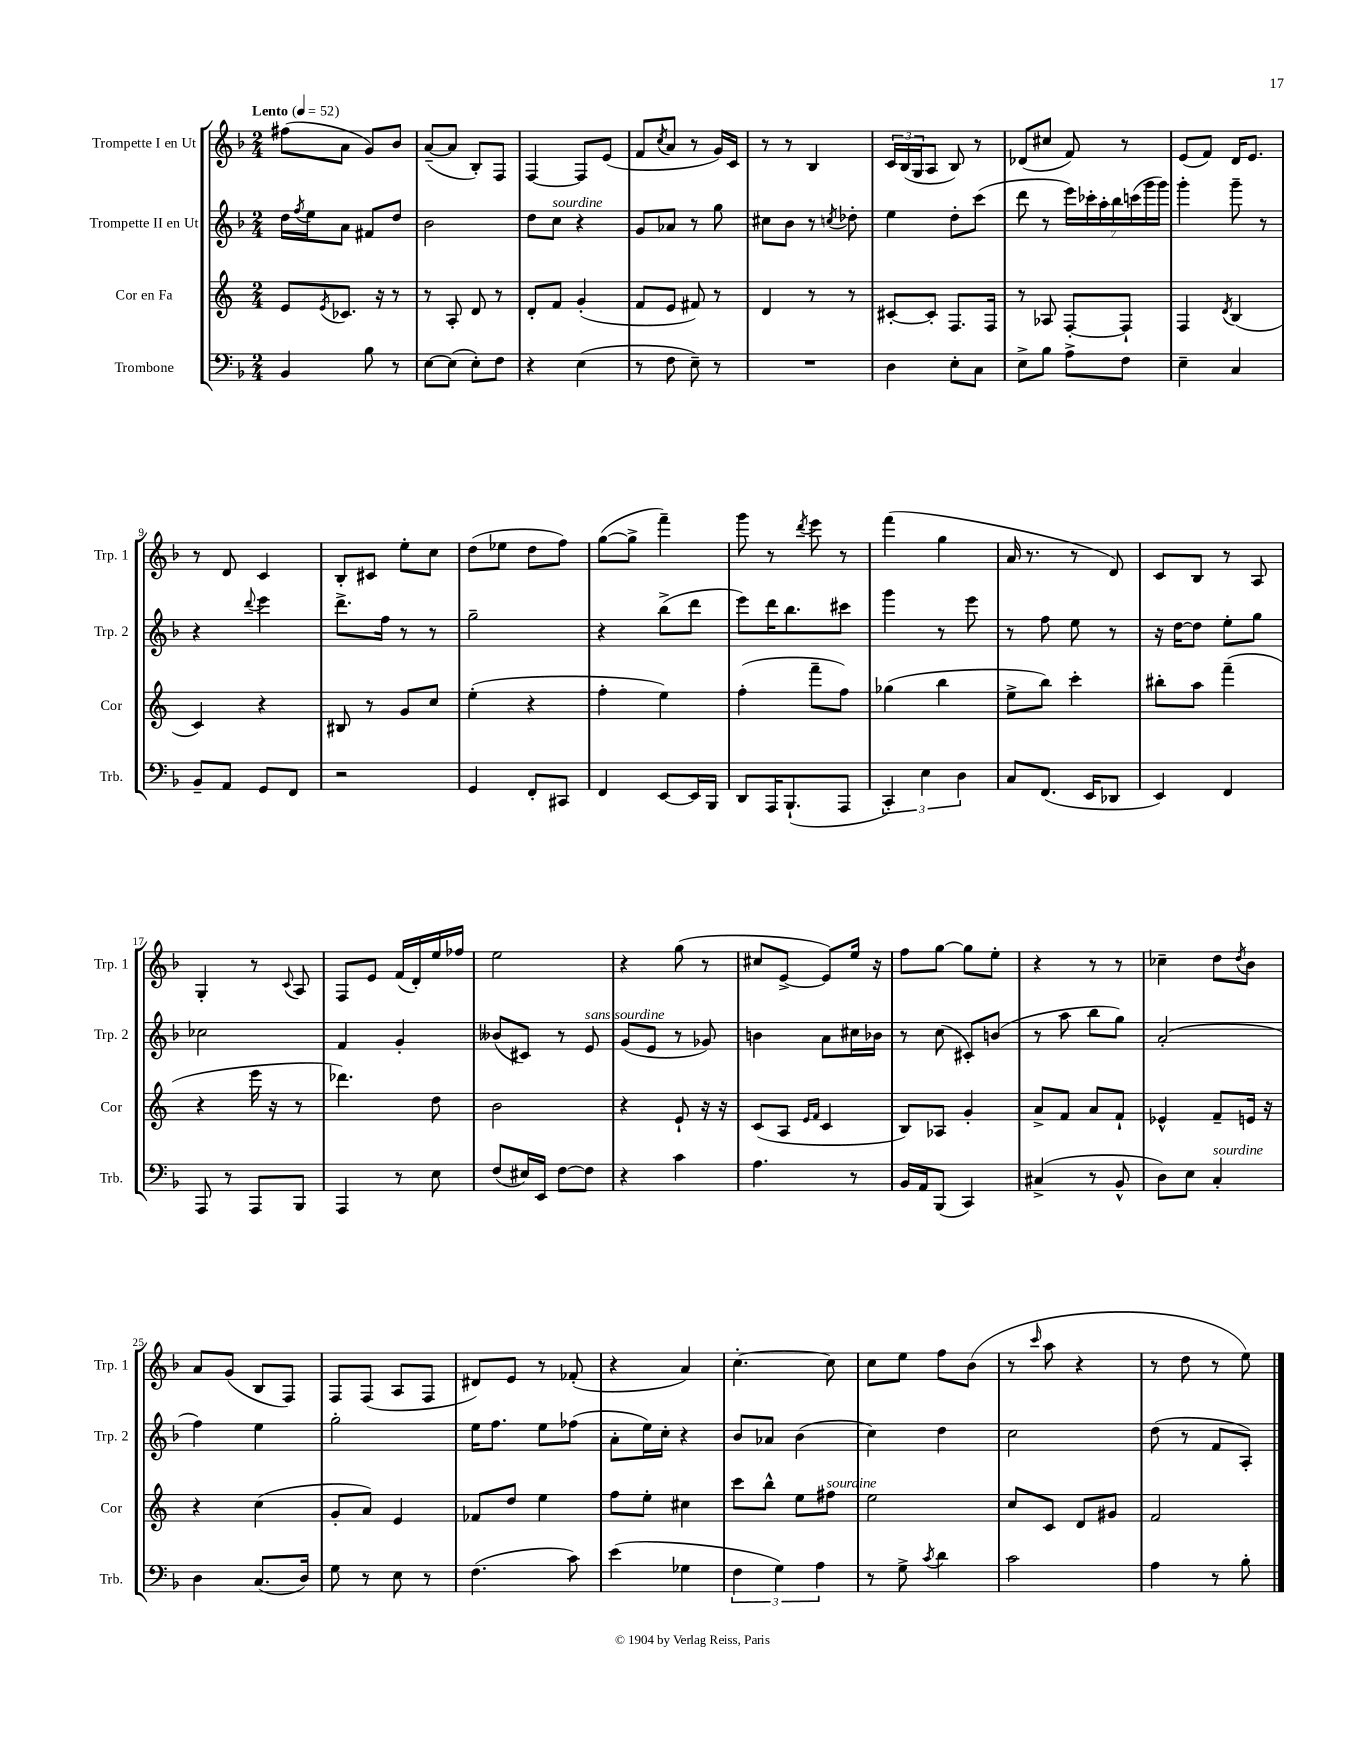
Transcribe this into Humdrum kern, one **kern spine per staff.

**kern	**kern	**kern	**kern
*staff4	*staff3	*staff2	*staff1
*clefF4	*clefG2	*clefG2	*clefG2
*k[b-]	*k[]	*k[b-]	*k[b-]
*M2/4	*M2/4	*M2/4	*M2/4
*MM52	*MM52	*MM52	*MM52
4BB-	8e	16dd	(8ff#
.	.	8qff	.
.	.	16ee	.
.	8qe	.	.
.	8.c-	8a	8a
8B-	.	8f#	8g)
.	16r	.	.
8r	8r	8dd	8b-
=	=	=	=
[8E	8r	2b-	([8a~
(8E]	8A'	.	8a]
8E')	8d	.	8B-')
8F	8r	.	8F
=	=	=	=
4r	8d'	8dd	[4F
.	8f	8cc	.
(4E	(4g'	4r	8F]
.	.	.	(8e
=	=	=	=
8r	8f	8g	8f
.	.	.	8qcc
8F	8e	8a-	8a
8E~)	8f#)	8r	8r
8r	8r	8gg	16g)
.	.	.	16c
=	=	=	=
2r	4d	8cc#	8r
.	.	8b-	8r
.	8r	8r	4B-
.	.	8qcc	.
.	8r	8dd-'	.
=	=	=	=
4D	[8c#'	4ee	24c
.	.	.	(24B-
.	.	.	24G
.	8c#']	.	8A
8E'	8.F	8dd'	8B-)
8C	.	(8ccc	8r
.	16F	.	.
=	=	=	=
8E^	8r	8ddd	(8d-
8B-	8A-	8r	8cc#
8A^	[8F'	28eee)	8f)
.	.	28ccc-'	.
.	.	28aa'	.
.	.	28bb-	.
8F	8F`]	.	8r
.	.	(28ccc	.
.	.	28ggg	.
.	.	28ggg)	.
=	=	=	=
4E~	4F	4ggg'	(8e
.	.	.	8f)
.	8qd	.	.
4C	(4B	8ggg~	16d
.	.	.	8.e
.	.	8r	.
=	=	=	=
8BB-~	4c)	4r	8r
8AA	.	.	8d
.	.	8qqddd	.
8GG	4r	4eee	4c
8FF	.	.	.
=	=	=	=
2r	8B#	8.ddd^	8B-'
.	8r	.	8c#
.	.	16ff	.
.	8g	8r	8ee'
.	8cc	8r	8cc
=	=	=	=
4GG	(4ee'	2gg~	(8dd
.	.	.	8ee-
8FF'	4r	.	8dd
8CC#	.	.	8ff)
=	=	=	=
4FF	4ff'	4r	([8gg
.	.	.	8gg^]
[8EE	4ee)	(8bb-^	4fff~)
16EE]	.	8ddd	.
16BBB-	.	.	.
=	=	=	=
8DD	(4ff'	8eee)	8ggg
16AAA	.	16ddd	8r
(8.BBB-`	.	8.bb-	.
.	.	.	8qddd
.	8fff~	.	8eee
8AAA	8ff)	8ccc#	8r
=	=	=	=
6CC')	(4gg-	4ggg	(4fff
6E	.	.	.
.	4bb	8r	4gg
6D	.	.	.
.	.	8eee	.
=	=	=	=
8C	8ee^	8r	16a
.	.	.	8.r
(8.FF	8bb)	8ff	.
.	4ccc'	8ee	8r
16EE	.	.	.
8DD-	.	8r	8d)
=	=	=	=
4EE)	8bb#'	16r	8c
.	.	[16dd	.
.	8aa	8dd]	8B-
4FF	(4fff~	8ee'	8r
.	.	8gg	8A
=	=	=	=
8AAA	4r	2cc-	4G'
8r	.	.	.
8AAA	16eee	.	8r
.	16r	.	.
.	.	.	8qqc
8BBB-	8r	.	8A
=	=	=	=
4AAA	4.ddd-)	4f	8F
.	.	.	8e
8r	.	4g'	(16f
.	.	.	16d')
8E	8dd	.	16ee
.	.	.	16ff-
=	=	=	=
(8F	2b	(8b--	2ee
16E#)	.	8c#)	.
16EE	.	.	.
[8F	.	8r	.
8F]	.	8e	.
=	=	=	=
4r	4r	(8g	4r
.	.	8e	.
4c	8e`	8r	(8gg
.	16r	8g-)	8r
.	16r	.	.
=	=	=	=
4.A	(8c	4b	8cc#
.	8A	.	[8e^
.	16qqe	.	.
.	16qqf	.	.
.	4c	8a	8e])
8r	.	16cc#	16ee
.	.	16b-	16r
=	=	=	=
16BB-	8B)	8r	8ff
16AA	.	.	.
(8BBB-	8A-	(8cc	[8gg
4CC)	4g'	8c#')	8gg]
.	.	(8b	8ee'
=	=	=	=
(4C#^	8a^	8r	4r
.	8f	8aa	.
8r	8a	8bb-	8r
8BB-^^	8f`	8gg)	8r
=	=	=	=
8D)	4e-^^	(2a'	4cc-~
8E	.	.	.
4C'	8f~	.	8dd
.	.	.	8qdd
.	16e	.	8b-
.	16r	.	.
=	=	=	=
4D	4r	4ff)	8a
.	.	.	(8g
(8.C	(4cc	4ee	8B-
.	.	.	8F)
16D)	.	.	.
=	=	=	=
8G	8g'	2gg'	8F
8r	8a)	.	(8F
8E	4e	.	8A
8r	.	.	8F
=	=	=	=
(4.F	8f-	16ee	8d#)
.	.	8.ff	.
.	8dd	.	8e
.	4ee	8ee	8r
8c)	.	(8ff-	(8f-'
=	=	=	=
(4e	8ff	8a'	4r
.	8ee'	16ee)	.
.	.	16cc'	.
4G-	4cc#	4r	4a)
=	=	=	=
6F	8ccc	8b-	[4.cc'
.	8bb^^	8a-	.
6G)	.	.	.
.	8ee	(4b-	.
6A	.	.	.
.	8ff#	.	8cc]
=	=	=	=
8r	2ee	4cc)	8cc
8G^	.	.	8ee
8qc	.	.	.
4d	.	4dd	8ff
.	.	.	(8b-
=	=	=	=
2c	8cc	2cc	8r
.	.	.	16qqccc
.	8c	.	8aa
.	8d	.	4r
.	8g#	.	.
=	=	=	=
4A	2f	(8dd	8r
.	.	8r	8dd
8r	.	8f	8r
8B-'	.	8A')	8ee)
==	==	==	==
*-	*-	*-	*-
